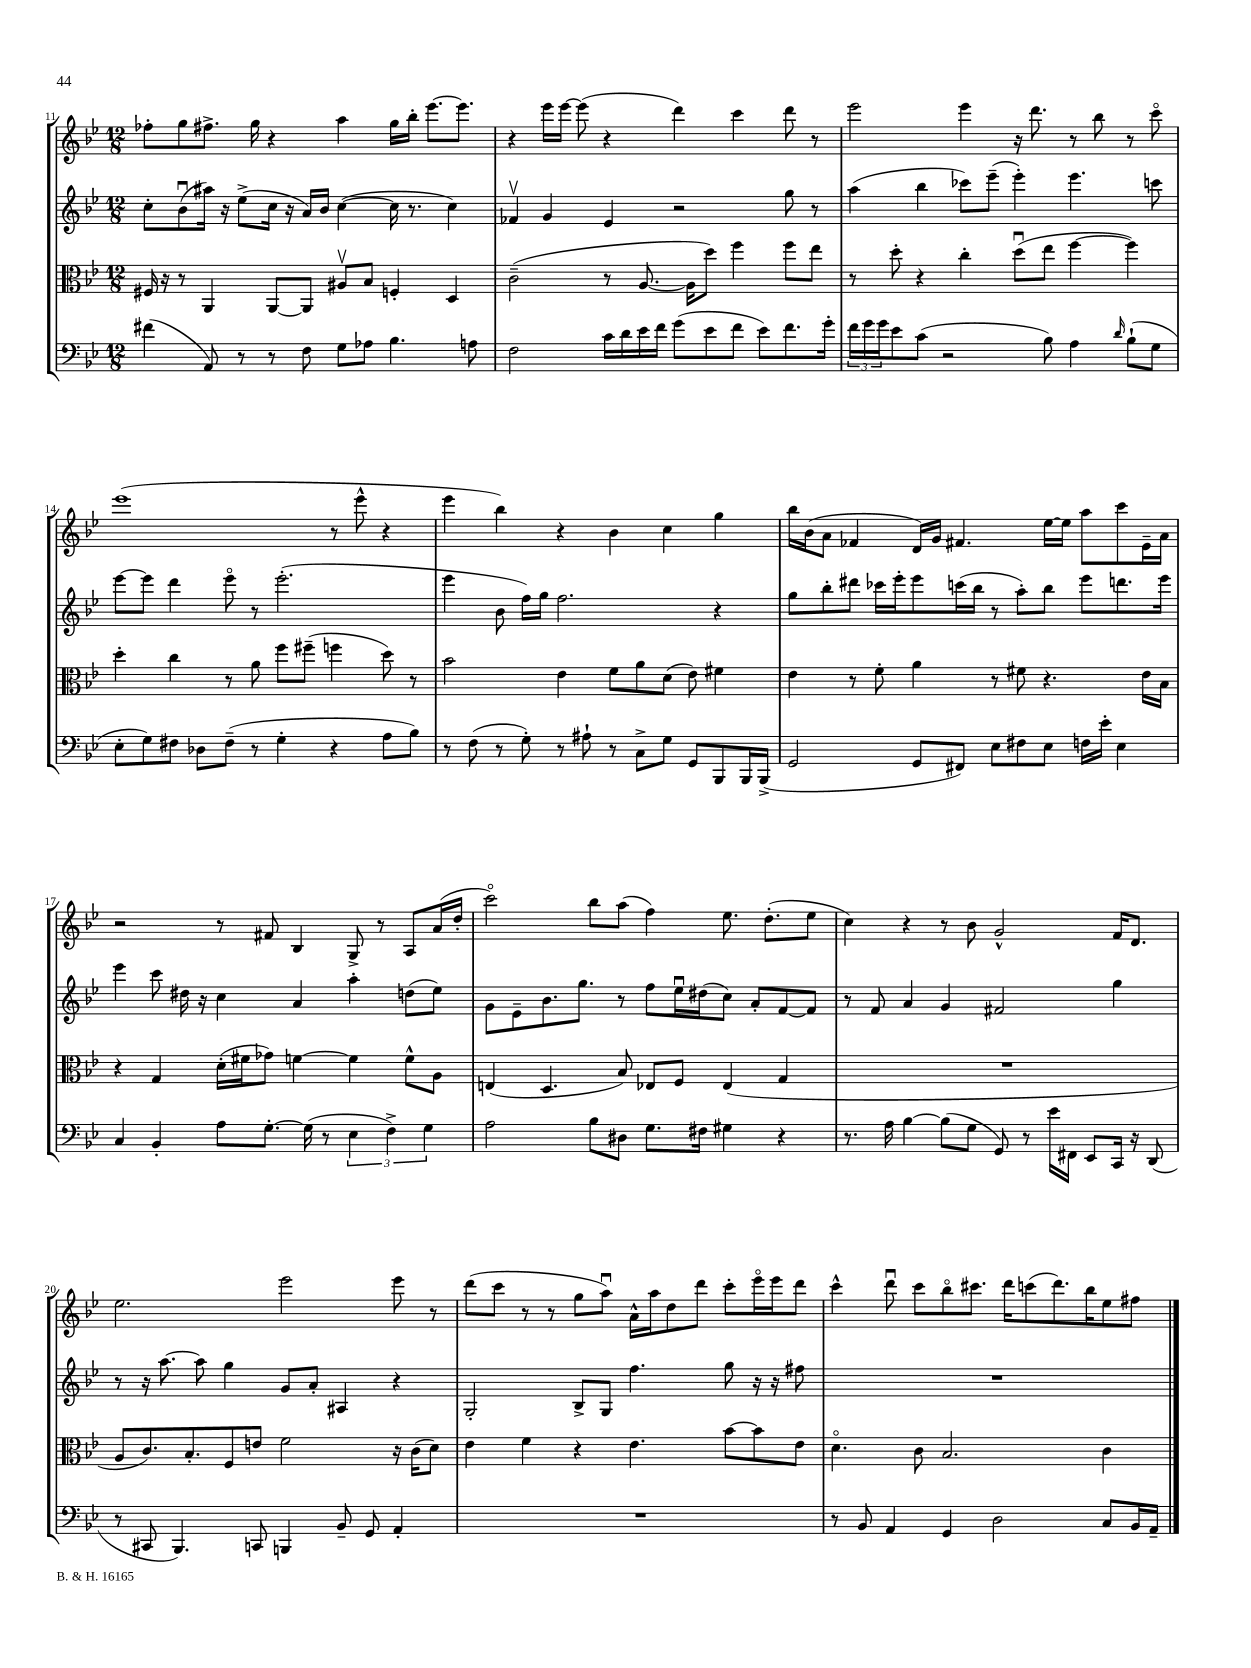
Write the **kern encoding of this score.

**kern	**kern	**kern	**kern
*part4	*part3	*part2	*part1
*staff4	*staff3	*staff2	*staff1
*clefF4	*clefC3	*clefG2	*clefG2
*k[b-e-]	*k[b-e-]	*k[b-e-]	*k[b-e-]
*M12/8	*M12/8	*M12/8	*M12/8
=11	=11	=11	=11
(4f#X\	16F#X/	8cc'\L	8ff-X'\L
.	16r	.	.
.	8r	(8b-u\	8gg\
8AA/)	4AA/	16aa#X\Jk)	8.ff#X^\J
.	.	16r	.
8r	.	(8ee-^\L	.
.	.	.	16gg\
8r	[8AA/L	16cc\Jk	4r
.	.	16r	.
8F\	8AA/J]	16a/LL)	.
.	.	16b-/JJ	.
8G\L	8A#Xv/L	([4cc\	4aa\
8A-X\J	8B-/J	.	.
4.B-\	4Fn'/	16cc\]	16gg\LL
.	.	8.r	16bb-'\JJ
.	.	.	[8.eee-\L
.	4D/	4cc\)	.
.	.	.	8.eee-\J]
8An\	.	.	.
=12	=12	=12	=12
2F\	(2c~\	4f-Xv/	4r
.	.	4g/	16eee-\LL
.	.	.	[16eee-\JJ
.	.	.	(8eee-\]
16c\LL	8r	4e-/	4r
16d\	.	.	.
16e-\	[8.A/	.	.
16f\JJ	.	.	.
(8g\L	.	2r	4ddd\)
.	16A\KL]	.	.
8e-\	8dd\J)	.	.
8f\J	4ff\	.	4ccc\
8e-\L)	.	.	.
8.f\	8ff\L	8gg\	8ddd\
.	8ee-\J	8r	8r
16g'\Jk	.	.	.
=13	=13	=13	=13
24f\LL	8r	(4aa\	2eee-\
24g\	.	.	.
24g\J	.	.	.
8e-\	8dd'\	.	.
(8c\J	4r	4bb-\	.
2r	.	.	.
.	4cc'\	8ccc-X\L)	4eee-\
.	.	(8eee-~\J	.
.	(8ddu\L	4eee-'\)	16r
.	.	.	8.ddd\
8B-\)	8ee-\J	.	.
4A\	[4ff\	4.eee-\	8r
.	.	.	8bb-\
16qqd/	.	.	.
(8B-`\L	4ff\])	.	8r
8G\J	.	8cccn\	8ccc\
!!LO:LB:g=z
=14	=14	=14	=14
8E-'\L	4dd'\	[8eee-\L	(1eee-
8G\)	.	8eee-\J]	.
8F#X\J	4cc\	4ddd\	.
8D-X\L	.	.	.
(8F#~\J	8r	8eee-\	.
8r	8a\	8r	.
4G'\	8ff\L	(2.eee-'\	.
.	(8ff#X~\J	.	.
4r	4ffn\	.	8r
.	.	.	8eee-^^\
8A\L	8dd\)	.	4r
8B-\J)	8r	.	.
=15	=15	=15	=15
8r	2b-\	4eee-\	4eee-\
(8F\	.	.	.
8r	.	8b-\	4bb-\)
8G'\)	.	16ff\LL)	.
.	.	16gg\JJ	.
8r	4e-\	2.ff\	4r
8A#X`\	.	.	.
8r	8f\L	.	4b-\
8C^\L	8a\	.	.
8G\J	(8d\J	.	4cc\
8GG/L	8e-\)	.	.
8BBB-/	4f#X\	4r	4gg\
16BBB-/L	.	.	.
(16BBB-^/JJ	.	.	.
=16	=16	=16	=16
2GG/	4e-\	8gg\L	16bb-\LL
.	.	.	(16b-\J
.	.	8bb-'\	8a\J
.	8r	8ddd#X\J	4f-X/
.	8f'\	16ccc-X\LL	.
.	.	16eee-'\J	.
8GG/L	4a\	8eee-\	16d/LL)
.	.	.	16g/JJ
8FF#X/J)	.	(16cccn\L	4.f#X/
.	.	16bb-\JJ	.
8E-\L	8r	8r	.
8F#X\	8f#X\	8aa'\L)	.
8E-\J	4.r	8bb-\J	[16ee-\LL
.	.	.	16ee-\JJ]
16Fn\LL	.	8eee-\L	8aa\L
16e-'\JJ	.	.	.
4E-\	.	8.dddn\	8ccc\
.	16e-\LL	.	16e-~\L
.	16B-\JJ	16eee-\Jk	16a\JJ
!!LO:LB:g=z
=17	=17	=17	=17
4C/	4r	4eee-\	2r
4BB-'/	4G/	8ccc\	.
.	.	16dd#X\	.
.	.	16r	.
8A\L	(16d'\LL	4cc\	8r
.	16f#X\J	.	.
[8.G'\J	8g-X\J)	.	8f#X/
.	[4fn\	4a/	4B-/
(16G\]	.	.	.
8r	.	.	.
6E-\	4f\]	4aa'\	8G^/
.	.	.	8r
6F^\)	.	.	.
.	8f^^\L	(8ddn\L	8A/L
6G\	.	.	.
.	8A\J	8ee-\J)	(16a/L
.	.	.	16dd'/JJ
=18	=18	=18	=18
2A\	(4En/	8g\L	2ccc\)
.	.	8e-~\	.
.	4.D/	8.b-\	.
.	.	8.gg\J	.
8B-\L	.	.	8bb-\L
8D#X\J	8B-/)	8r	(8aa\J
8.G\L	8E-X/L	8ff\L	4ff\)
.	8F/J	16ee-u\L	.
16F#X\Jk	.	(16dd#X\J	.
4G#X\	(4E-/	8cc\J)	8.ee-\
.	.	8a'/L	.
.	.	.	(8.dd'\L
4r	4G/	[8f/	.
.	.	8f/J]	8ee-\J
=19	=19	=19	=19
8.r	1.r	8r	4cc\)
.	.	8f/	.
16A\	.	.	.
[4B-\	.	4a/	4r
(8B-\L]	.	4g/	8r
8G\J	.	.	8b-\
8GG/)	.	2f#X/	2g^^/
8r	.	.	.
16e-\LL	.	.	.
16FF#X\JJ	.	.	.
8EE-/L	.	.	.
16CC/Jk	.	4gg\	16f/KL
16r	.	.	8.d/J
(8DD/	.	.	.
!!LO:LB:g=z
=20	=20	=20	=20
8r	8A/L	8r	2.ee-\
8CC#X/	8.c/)	16r	.
.	.	[8.aa\	.
4.BBB-/)	.	.	.
.	8.B-'/	.	.
.	.	8aa\]	.
.	8F/	4gg\	.
8CCn/	8en/J	.	.
4BBBn/	2f\	8g/L	2eee-\
.	.	8a'/J	.
8BB-~/	.	4A#X/	.
8GG/	.	.	.
4AA'/	16r	4r	8eee-\
.	(16c\KL	.	.
.	8d\J)	.	8r
=21	=21	=21	=21
1.r	4e-\	2G'/	(8ddd\L
.	.	.	8ccc\J
.	4f\	.	8r
.	.	.	8r
.	4r	8B-^/L	8gg\L
.	.	8G/J	8aau\J)
.	4.e-\	4.ff\	16a^^\LL
.	.	.	16aa\J
.	.	.	8dd\
.	.	.	8ddd\J
.	[8b-\L	8gg\	8ccc'\L
.	8b-\]	16r	16eee-\L
.	.	16r	16eee-\J
.	8e-\J	8ff#X\	8ddd\J
=22	=22	=22	=22
8r	4.d\	1.r	4ccc^^\
8BB-/	.	.	.
4AA/	.	.	8dddu\
.	8c\	.	8ccc\L
4GG/	2.B-/	.	8bb-\
.	.	.	8.ccc#X\J
2D\	.	.	.
.	.	.	16ddd\KL
.	.	.	(8cccn\
.	.	.	8.ddd\)
.	.	.	16bb-\K
8C/L	4c\	.	8ee-\
16BB-/L	.	.	8ff#X\J
16AA~/JJ	.	.	.
==	==	==	==
*-	*-	*-	*-
